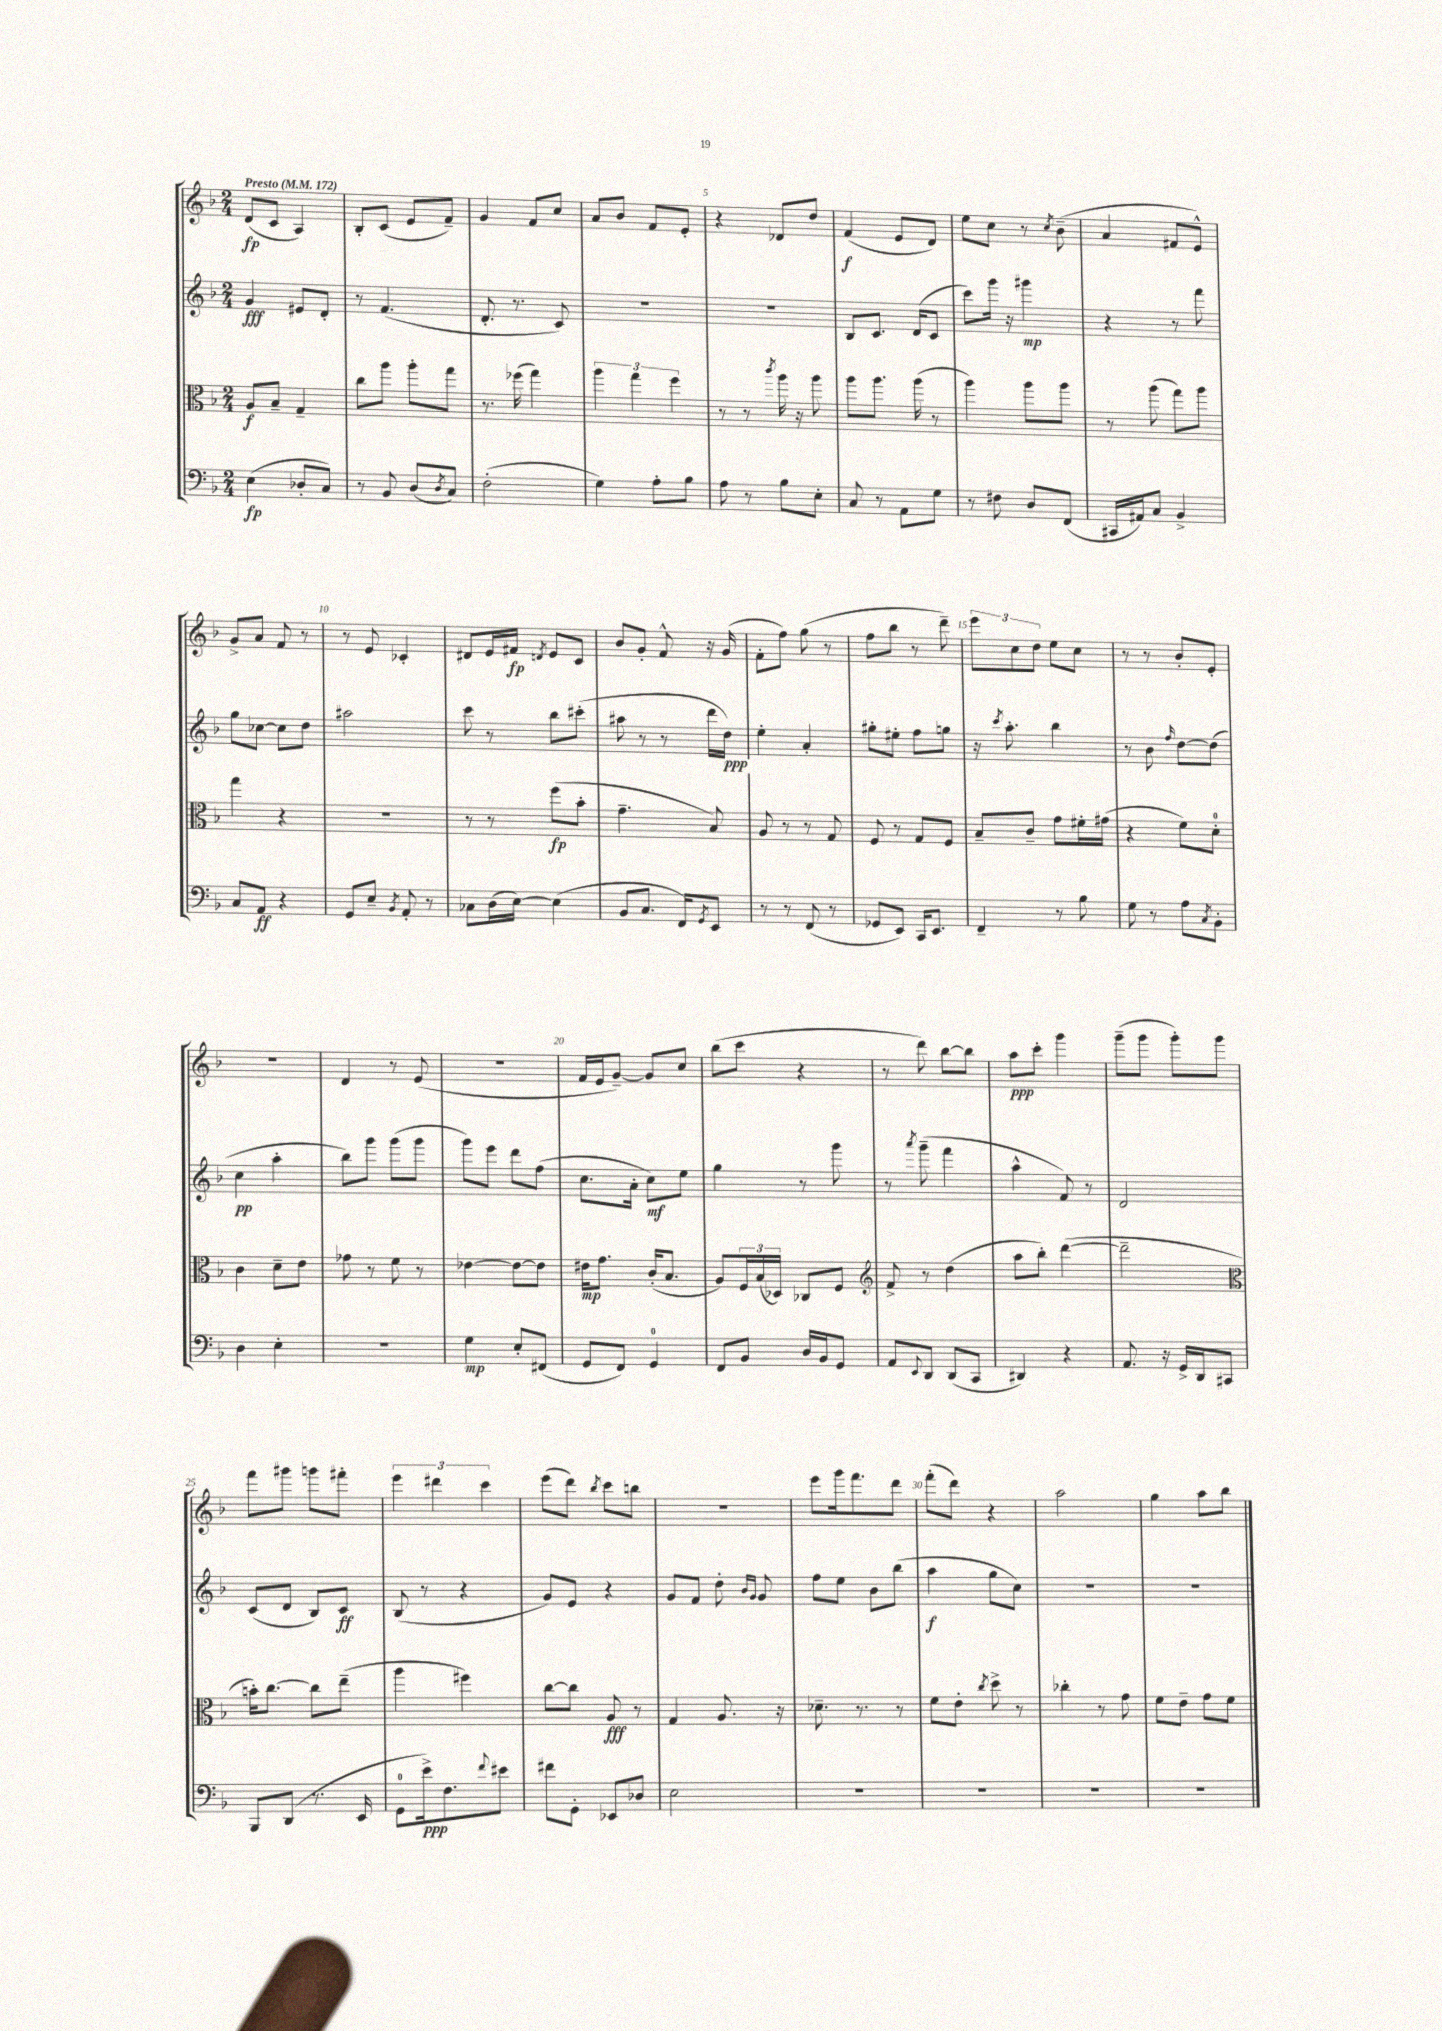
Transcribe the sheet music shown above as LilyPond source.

<<
\new StaffGroup <<
\new Staff = "s0" {
    \clef treble \key f \major \numericTimeSignature \time 2/4 \tempo "Presto" 4 = 172
    d'8\fp( c'8 a4) |
    bes8-. c'8( e'8 f'8--) |
    g'4 f'8 c''8 |
    a'8 bes'8 f'8 e'8-. |
    r4 des'8 d''8 |
    f'4\f( e'8 d'8) |
    e''8 c''8 r8 \acciaccatura { c''8 } bes'8--( |
    a'4 fis'8 e'8-^) |
    g'8-> a'8 f'8 r8 |
    r8 e'8 ces'4-. |
    dis'8 e'16 fis'16\fp \acciaccatura { d'8 } e'8 c'8 |
    bes'8 g'8-. f'8-^ r16 g'16( |
    f'8-. f''8) g''8( r8 |
    f''8 bes''8 r8 d'''8--) |
    \tuplet 3/2 { e'''8 c''8 d''8 } e''8 c''8 |
    r8 r8 bes'8-. e'8-. |
    R2 |
    d'4 r8 e'8( |
    R2 |
    f'16 e'16 g'8~--) g'8 c''8 |
    bes''8( c'''8 r4 |
    r8 d'''8) bes''8~ bes''8 |
    a''8\ppp c'''8-. g'''4 |
    g'''8--( g'''8 g'''8-.) g'''8 |
    f'''8 gis'''8 g'''8 fis'''8-. |
    \tuplet 3/2 { e'''4 dis'''4 c'''4 } |
    e'''8( d'''8) \acciaccatura { bes''8 } c'''8 b''8 |
    R2 |
    e'''8 g'''16 f'''8. d'''8 |
    f'''8-.( d'''8) r4 |
    a''2 |
    g''4 a''8 bes''8 \bar "|." |
}
\new Staff = "s1" {
    \clef treble \key f \major \numericTimeSignature \time 2/4
    g'4\fff eis'8 d'8-. |
    r8 f'4.( |
    d'8.-. r8. c'8) |
    R2 |
    R2 |
    bes8 c'8. d'16( c'8 |
    c'''8) g'''16 r16 gis'''4\mp |
    r4 r8 f'''8 |
    g''8 ces''8~ ces''8 d''8 |
    ais''2 |
    c'''8 r8 bes''8 cis'''8-.( |
    ais''8 r8 r8 d'''16 d''16\ppp) |
    e''4-. a'4-. |
    gis''8-. eis''8-. f''8 g''8 |
    r16 \acciaccatura { c'''8 } a''8.-. bes''4 |
    r8 bes'8 \grace { f''16 } d''8~ d''8( |
    c''4\pp a''4-. |
    bes''8) g'''8 g'''8( g'''8 |
    g'''8) e'''8 d'''8 f''8( |
    c''8. a'16-. c''8\mf) e''8 |
    g''4 r8 g'''8 |
    r8 \acciaccatura { a'''8 } g'''8--( f'''4 |
    a''4-^ f'8) r8 |
    d'2 |
    c'8( d'8 bes8) c'8\ff |
    bes8( r8 r4 |
    g'8) e'8 r4 |
    g'8 f'8 d''8-. \grace { bes'16 g'16 } g'8 |
    f''8 e''8 bes'8 bes''8( |
    a''4\f g''8 c''8) |
    R2 |
    R2 \bar "|." |
}
\new Staff = "s2" {
    \clef alto \key f \major \numericTimeSignature \time 2/4
    a8\f bes8-- g4-- |
    c''8 a''8 a''8-. g''8 |
    r8. fes''16( g''4) |
    \tuplet 3/2 { a''4 g''4 f''4 } |
    r8 r8 \acciaccatura { c'''8 } a''16 r16 a''8 |
    a''8 a''8. a''16( r8 |
    a''4) a''8 a''8 |
    r8 a''8( g''8) a''8 |
    g''4 r4 |
    R2 |
    r8 r8 f''8\fp( bes'8-. |
    g'4.-- bes8) |
    a8 r8 r8 g8 |
    f8 r8 g8 f8 |
    bes8-- c'8-- g'8 fis'16-. gis'16( |
    r4 f'8) d'8-0-. |
    c'4 d'8-- e'8 |
    ges'8 r8 f'8 r8 |
    ees'4~ ees'8~ ees'8 |
    eis'16\mp g'8. c'16-.( bes8. |
    a8) \tuplet 3/2 { f16 bes16( des16) } ces8 f8 |
    \clef treble f'8-> r8 d''4( |
    a''8 bes''8-.) d'''4~( |
    d'''2-- |
    \clef alto b'16-.) c''8.~ c''8 e''8--( |
    a''4 fis''4) |
    c''8~ c''8 a8\fff r8 |
    g4 a8. r16 |
    des'8.-- r8. r8 |
    f'8 e'8-. \acciaccatura { c''8 } d''8-> r8 |
    ces''4-. r8 g'8 |
    f'8 e'8-- g'8 f'8 \bar "|." |
}
\new Staff = "s3" {
    \clef bass \key f \major \numericTimeSignature \time 2/4
    e4\fp( des8-. c8) |
    r8 bes,8 d8( \acciaccatura { d8 } c8) |
    f2-.( |
    g4) a8-. bes8 |
    a8 r8 bes8 e8-. |
    c8 r8 a,8 g8 |
    r8 fis8 d8 f,8( |
    cis,16 ais,16) c8 bes,4-> |
    c8 a,8\ff r4 |
    g,8 e8-- \acciaccatura { bes,8 } a,8-. r8 |
    ces8 d16( e16~) e4( |
    bes,8 c8. f,16) \acciaccatura { g,8 } e,8 |
    r8 r8 f,8( r8 |
    ges,8 e,8) c,16 e,8. |
    f,4-- r8 bes8 |
    g8 r8 a8 \acciaccatura { c8 } bes,8-. |
    d4 e4-. |
    r2 |
    g4\mp e8-. fis,8( |
    g,8 f,8) g,4-0 |
    f,8 bes,8 d16 bes,16 g,8 |
    a,8 \appoggiatura { e,8 } d,8 d,8( c,8 |
    dis,4) r4 |
    a,8. r16 g,16-> d,16 cis,8 |
    bes,,8 d,8( r8. e,16 |
    g,8-0 e'16->\ppp) f8. \appoggiatura { f'8 } eis'8 |
    fis'8 g,8-. ees,8 des8 |
    e2 |
    R2 |
    R2 |
    R2 |
    R2 \bar "|." |
}
>>
>>
\layout { \context { \Score \override BarNumber.break-visibility = ##(#f #t #t) barNumberVisibility = #(every-nth-bar-number-visible 5) } }
